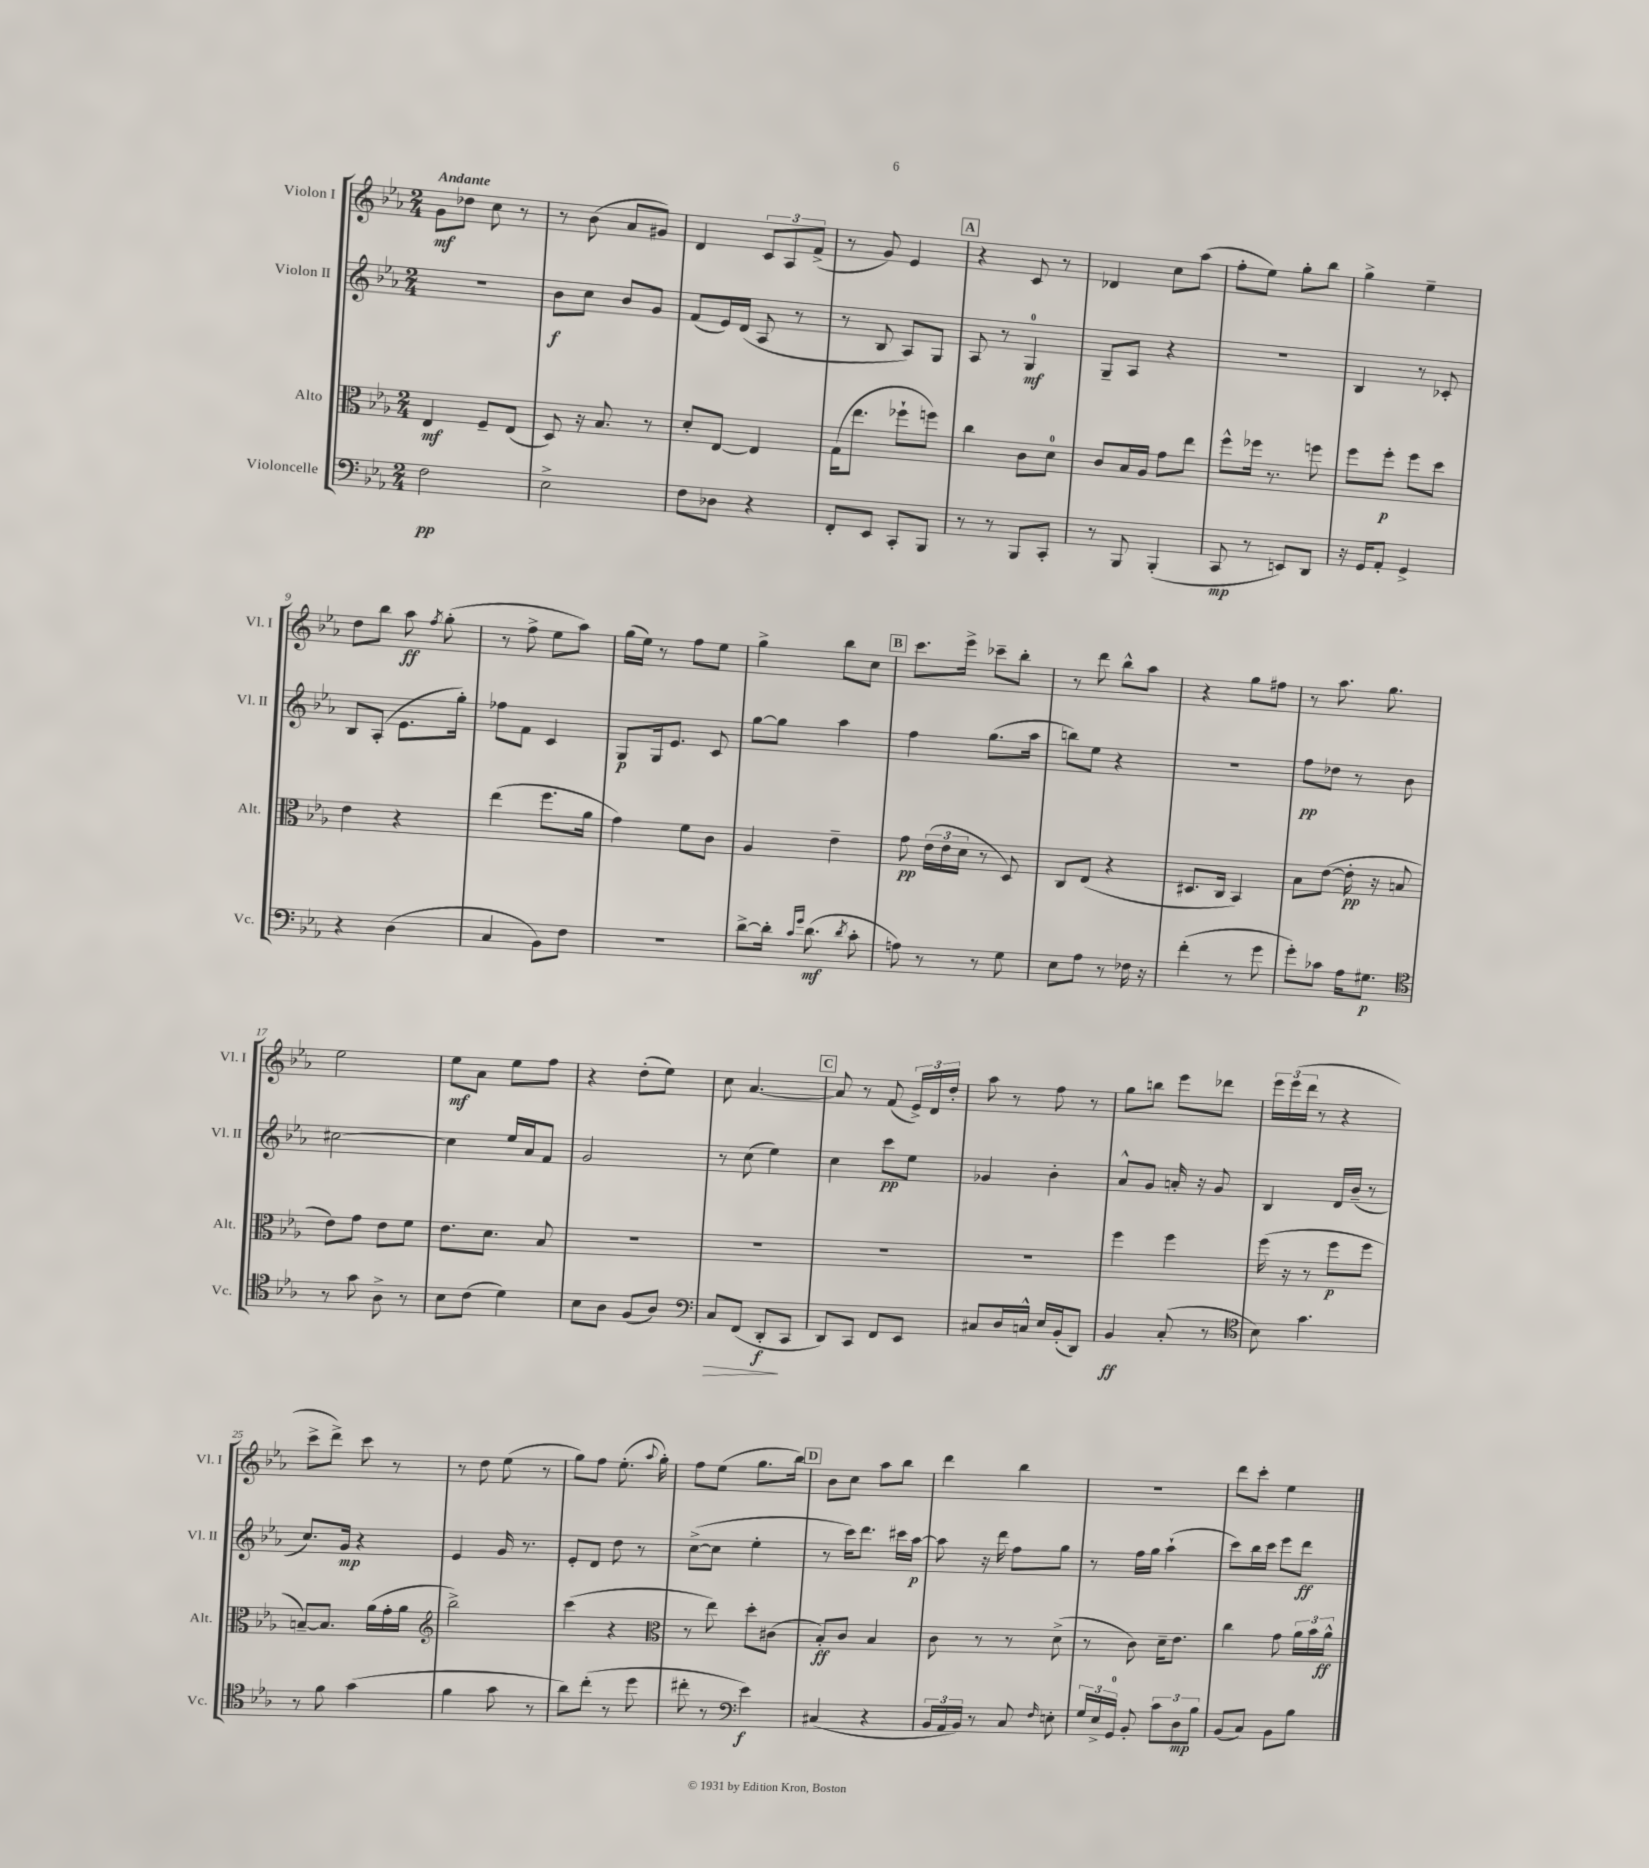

**kern	**kern	**kern	**kern
*staff4	*staff3	*staff2	*staff1
*clefF4	*clefC3	*clefG2	*clefG2
*k[b-e-a-]	*k[b-e-a-]	*k[b-e-a-]	*k[b-e-a-]
*M2/4	*M2/4	*M2/4	*M2/4
2F	4E-	2r	8g
.	.	.	8dd-
.	8F~	.	8cc
.	(8E-	.	8r
=	=	=	=
2E-^	8D)	8b-	8r
.	16r	8cc	(8b-
.	8.B-	.	.
.	.	8b-	8a-
.	8r	8g	8g#)
=	=	=	=
8F	8d'	(8f	4d
8D-	[8E-	16e-)	.
.	.	(16d	.
4r	4E-]	8A-	12c
.	.	.	12A-
.	.	8r	.
.	.	.	(12f^
=	=	=	=
8FF'	(16G	8r	8r
.	8.ee-	.	.
8EE-	.	8B-	8g)
8CC'	8ff-`	8A-)	4e-
8BBB-	8ff)	8G	.
=	=	=	=
8r	4cc	8A-	4r
8r	.	8r	.
8BBB-	8c	4G	8c
8CC'	8d	.	8r
=	=	=	=
8r	8c	8G~	4d-
8BBB-	16B-	8A-	.
.	16A-	.	.
(4BBB-'	8g	4r	8cc
.	8ee-	.	(8aa-
=	=	=	=
8CC	8ff^^	2r	8ff'
8r	16ff-	.	8ee-)
.	8.r	.	.
8EE)	.	.	8gg'
8DD	8ff	.	8bb-
=	=	=	=
16r	8ff	4B-	4gg^
16GG	.	.	.
8AA-'	8ff'	.	.
4GG^	8ff	8r	4ee-~
.	8dd	8c-'	.
=	=	=	=
4r	4e-	8B-	8dd
.	.	(8A-'	8bb-
(4D	4r	8.e-	8aa-
.	.	.	8qff
.	.	.	(8gg'
.	.	16gg')	.
=	=	=	=
4C	(4ee-	8ff-	8r
.	.	8f	8ff^
8BB-)	8.ff	4c	8ee-
8F	.	.	8aa-)
.	16a-	.	.
=	=	=	=
2r	4g)	8G	(16gg
.	.	.	16ee-)
.	.	16G	8r
.	.	8.e-	.
.	8f	.	8ff
.	8c	8c	8ee-
=	=	=	=
[8d^	4A-	[8gg	4gg^
16d']	.	8gg]	.
16qqc	.	.	.
16qqg	.	.	.
(8.d	.	.	.
.	4e-~	4aa-	8bb-
8qd	.	.	.
8c'	.	.	8cc
=	=	=	=
8A)	8g	4ff	8.ccc
8r	(24e-	.	.
.	24e-	.	.
.	.	.	16eee-^
.	24d	.	.
8r	8r	(8.gg	8ccc-~
8G	8D)	.	8bb-'
.	.	16aa-	.
=	=	=	=
8E-	8C	8bb)	8r
8A-	(8E-	8ee-	8ddd
8r	4r	4r	8bb-^^
16F-	.	.	8aa-
16r	.	.	.
=	=	=	=
(4f'	8.D#	2r	4r
.	16C	.	.
8r	4BB-)	.	8gg
8g	.	.	8ff#
=	=	=	=
8g')	8B-	8ff	8r
8c-	([8e-	8dd-	8.aa-
16A-	16e-']	8r	.
8.G#	16r	.	8.gg
.	8B	8b-	.
=	=	=	=
*clefC4	*	*	*
8r	8e-)	[2cc#	2ee-
8g	8g	.	.
8A-^	8e-	.	.
8r	8f	.	.
=	=	=	=
8B-	8.e-	4cc#]	8ee-
(8c	.	.	8a-
.	8.d	.	.
4d)	.	16ee-	8ee-
.	.	16a-	.
.	8B-	8f	8ff
=	=	=	=
8B-	2r	2g	4r
8A-	.	.	.
(8F	.	.	(8dd'
8A-)	.	.	8ee-)
=	=	=	=
*clefF4	*	*	*
8C	2r	8r	8cc
(8FF	.	(8cc	[4.a-
8DD'	.	4ee-)	.
8CC	.	.	.
=	=	=	=
8DD)	2r	4cc	8a-]
8CC	.	.	8r
8FF	.	8ccc	(8f
8EE-	.	8ee-	24e-^)
.	.	.	24d
.	.	.	24dd'
=	=	=	=
8C#	2r	4g-	8aa-
16D	.	.	8r
16C^^	.	.	.
16E-	.	4b-'	8ff
(16BB-'	.	.	.
8DD)	.	.	8r
=	=	=	=
4BB-	4ff	8a-^^	8gg
.	.	8g	8bb
(8C'	4ff	16a'	8eee-
.	.	16r	.
8r	.	8g	8ddd-
=	=	=	=
*clefC4	*	*	*
8B-)	(16ff	4B-	24eee-
.	.	.	(24eee-
.	16r	.	.
.	.	.	24ddd
4.g	8r	.	8r
.	8ff	16d	4r
.	.	(16b-~	.
.	8ff	8r	.
=	=	=	=
8r	[8B~)	8.cc)	8ccc^
8f	8.B]	.	8ddd^)
.	.	16g	.
(4g	.	4r	8ccc
.	(16a-	.	.
.	16g'	.	8r
.	16a-	.	.
=	=	=	=
*	*clefG2	*	*
4f	2bb-^)	4e-	8r
.	.	.	8dd
8g	.	16g	(8ee-
.	.	8.r	.
8r	.	.	8r
=	=	=	=
8a-)	(4ccc	8e-'	8gg)
(8cc'	.	8d	8ff
8r	4r	8dd	(8.ee-'
8dd	.	8r	.
.	.	.	8qqaa-
.	.	.	16gg')
=	=	=	=
*	*clefC3	*	*
8cc#'	8r	([8cc^	8ff
8r	8ee-)	8cc]	(8ee-
*clefF4	*	*	*
4e-)	8dd'	4ee-'	8.gg
.	(8c#	.	.
.	.	.	16bb-)
=	=	=	=
(4C#	8B-')	8r	8b-
.	8c	16ccc)	8cc
.	.	8.ddd	.
4r	4B-	.	8aa-
.	.	16ccc#	8bb-
.	.	[16aa-	.
=	=	=	=
24BB-	8c	8aa-]	4ddd
24AA-	.	.	.
24BB-)	.	.	.
8r	8r	16r	.
.	.	16ddd	.
8C	8r	8ff	4bb-
16qqF	.	.	.
8E'	(8d^	8gg	.
=	=	=	=
24G	8r	8r	2r
24E-^	.	.	.
24GG	.	.	.
8BB-'	8c)	16ff	.
.	.	16gg	.
12c	16d~	(4aa-`	.
.	8.e-	.	.
12D	.	.	.
12B-	.	.	.
=	=	=	=
(8BB-	4cc	8ccc)	8ddd
8C)	.	16bb-	8ccc'
.	.	16ccc	.
8BB-	8g	8eee-	4ee-
8B-	24a-	8ddd	.
.	24b-	.	.
.	24a-^^	.	.
==	==	==	==
*-	*-	*-	*-
